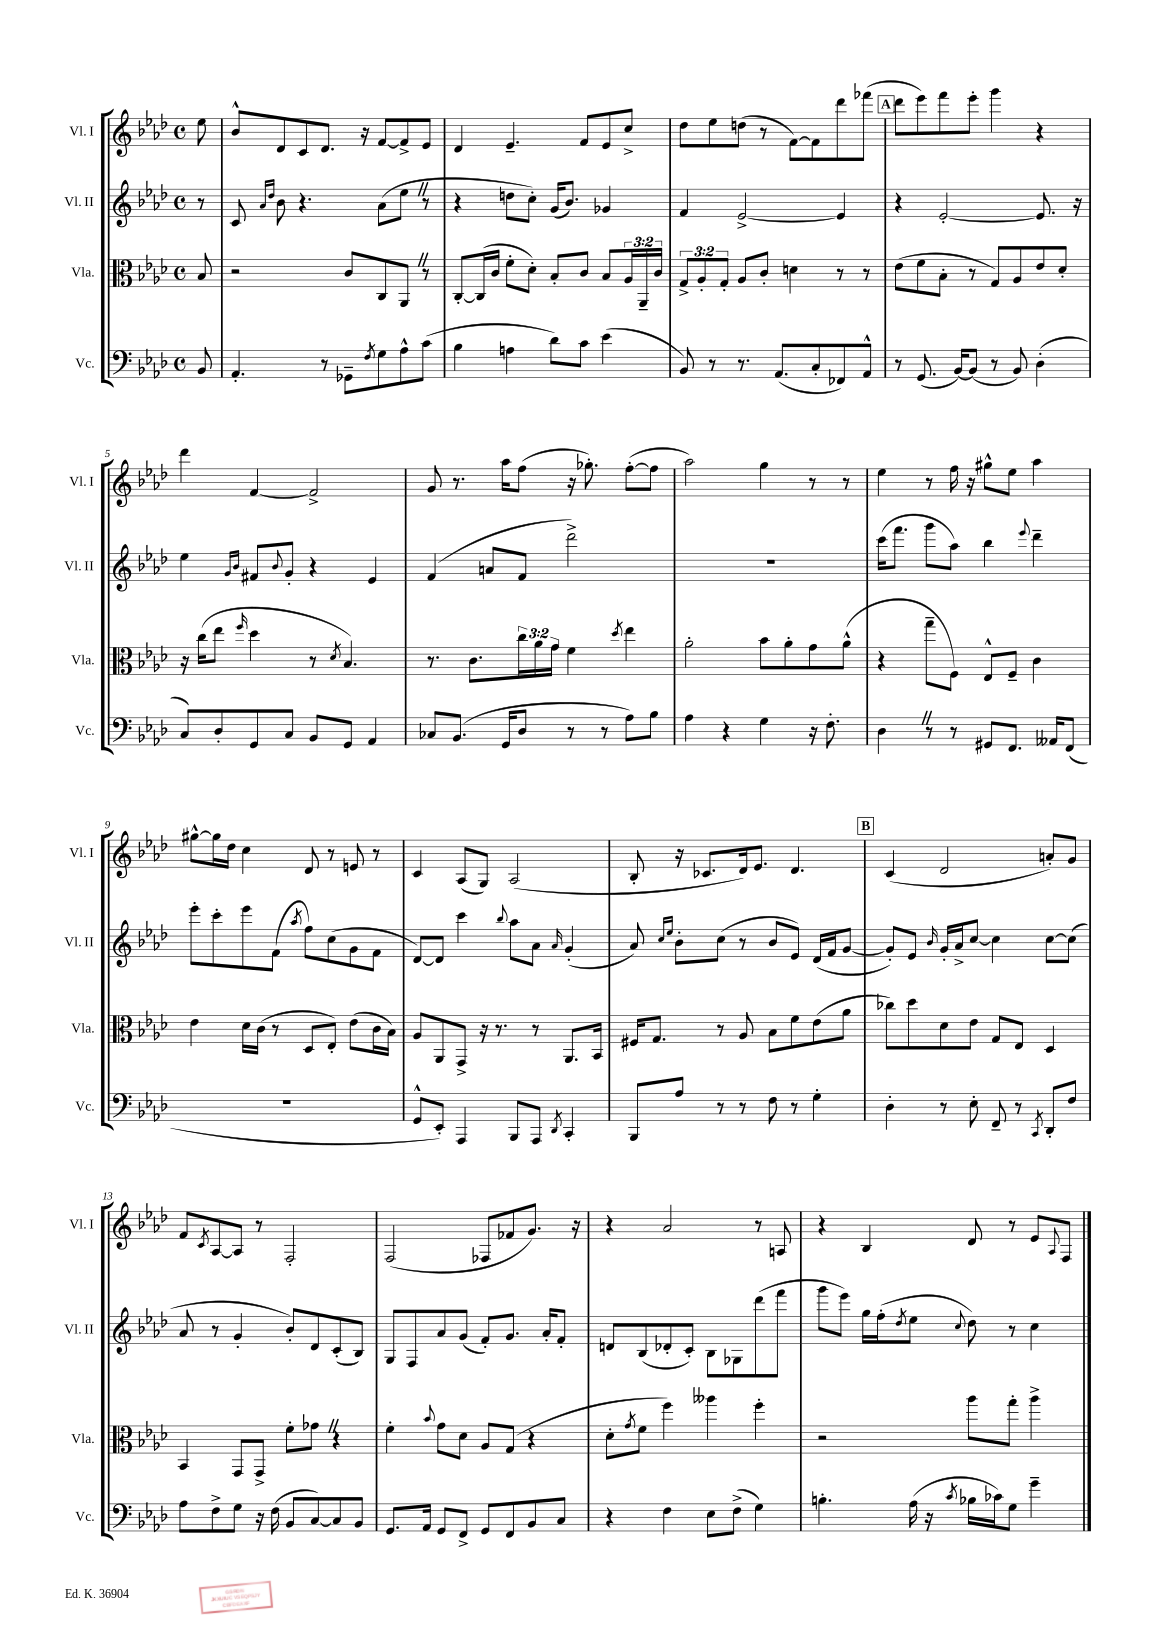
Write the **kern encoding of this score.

**kern	**kern	**kern	**kern
*staff4	*staff3	*staff2	*staff1
*clefF4	*clefC3	*clefG2	*clefG2
*k[b-e-a-d-]	*k[b-e-a-d-]	*k[b-e-a-d-]	*k[b-e-a-d-]
*M4/4	*M4/4	*M4/4	*M4/4
*met(c)	*met(c)	*met(c)	*met(c)
8BB-/	8B-/	8r	8ee-\
=	=	=	=
4.AA-'/	2r	8c/	8b-^^/L
.	.	16qqa-/LL	.
.	.	16qqdd-/JJ	.
.	.	8b-\	8d-/
.	.	4.r	8c/
8r	.	.	8.d-/J
8GG-~\L	8c/L	.	.
.	.	.	16r
8qF/	.	.	.
8G\	8C/	(8a-\L	[8f/L
8A-^^\	8AA-/J	8ee-\J	8f^/]
(8c\J	8r	8r	8e-/J
=	=	=	=
4B-\	[8C'/L	4r	4d-/
.	(16C/]L	.	.
.	16c/JJ	.	.
4A\	8f'\L	8dd\L	4.e-~/
.	8d-'\J)	8cc'\J)	.
8d-\L)	8B-'/L	(16g/LK	.
.	.	8.b-/J)	.
8c\J	8c/J	.	8f/L
(4e-\	8B-/L	4g-/	8e-/
.	24A-/L	.	8cc^/J
.	24AA-~/	.	.
.	24c/JJ	.	.
=	=	=	=
8BB-/)	12G^/L	4f/	8dd-\L
.	12A-'/	.	.
8r	.	.	8ee-\
.	12G'/J	.	.
8.r	8A-/L	[2e-^/	(8dd\J
.	8c'/J	.	8r
(8.AA-/L	.	.	.
.	4d\	.	[8f\L)
8C'/	.	.	8f\]
8FF-/)	8r	4e-/]	8ddd-\
8AA-^^/J	8r	.	(8fff-\J
=	=	=	=
8r	(8e-\L	4r	8ddd-\L
(8.GG/	8f\	.	8eee-\)
.	8B-'\J	[2e-'/	8fff\
[16BB-/LK)	.	.	.
(8BB-/]J	8r	.	8eee-'\J
8r	8G/L)	.	4ggg\
8BB-/)	8A-/	.	.
(4D-'\	8e-/	8.e-/]	4r
.	8d-'/J	.	.
.	.	16r	.
=	=	=	=
8C/L)	16r	4ee-\	4ddd-\
.	(16cc\LK	.	.
8D-'/	8ee-\J	.	.
.	.	16qqg/LL	.
.	16qqff/	16qqb-/JJ	.
8GG/	4dd-\	8f#/L	[4f/
.	.	8qqb-/	.
8C/J	.	8g'/J	.
8BB-/L	8r	4r	2f^/]
.	8qd-/	.	.
8GG/J	4.B-/)	.	.
4AA-/	.	4e-/	.
=	=	=	=
8C-/L	8.r	(4f/	8g/
(8.BB-/J	.	.	8.r
.	8.c\L	.	.
.	.	8a/L	.
16GG/LK	.	.	16aa-\LK
8D-/J	24cc\L	8f/J	(8ff\J
.	24a-\	.	.
.	24g\JJ	.	.
8r	4f\	2ddd-^\)	16r
.	.	.	8.gg-'\)
8r	.	.	.
.	8qdd-/	.	.
8A-\L)	4ee-\	.	([8ff'\L
8B-\J	.	.	8ff\]J
=	=	=	=
4A-\	2a-'\	1r	2aa-\)
4r	.	.	.
4G\	8b-\L	.	4gg\
.	8a-'\	.	.
16r	8g\	.	8r
8.F'\	.	.	.
.	(8a-^^\J	.	8r
=	=	=	=
4D-\	4r	(16ccc\LK	4ee-\
.	.	8.fff\J	.
8r	8gg~\L	8ggg\L	8r
8r	8F\J)	8aa-\J)	16ff\
.	.	.	16r
8GG#/L	8E-^^/L	4bb-\	8gg#^^\L
8.FF/J	8F~/J	.	8ee-\J
.	.	8qqeee-/	.
.	4c\	4ddd-~\	4aa-\
16AA--/LK	.	.	.
(8FF/J	.	.	.
=	=	=	=
1r	4e-\	8eee-'\L	[8gg#^^\L
.	.	8ccc'\	16gg#\]L
.	.	.	16dd-\JJ
.	16d-\LL	8eee-\	4cc\
.	(16c\JJ	.	.
.	8r	(8f\J	.
.	.	8qaa-/	.
.	8D-/L	8ff\L)	8d-/
.	8E-'/J)	(8cc\	8r
.	(8e-\L	8g\	8e/
.	16c\L	8f\J	8r
.	16B-\JJ)	.	.
=	=	=	=
8GG^^/L	8A-/L	[8d-/L)	4c/
8EE-'/J)	8AA-/	8d-/]J	.
4AAA-/	8GG^/J	4ccc\	(8A-/L
.	16r	.	8G/J)
.	8.r	.	.
.	.	8qqbb-/	.
8BBB-/L	.	8aa-\L	(2A-/
8AAA-/J	8r	8a-\J	.
8qDD-/	.	16qqa-/	.
4CC'/	8.AA-/L	(4g'/	.
.	16BB-/Jk	.	.
=	=	=	=
8BBB-/L	16F#/LK	8a-/)	8B-'/
.	8.G/J	.	.
.	.	16qqcc/LL	.
.	.	16qqee-/JJ	.
8A-/J	.	8b-'\L	16r
.	.	.	8.c-/L
8r	8r	(8cc\J	.
8r	8A-/	8r	16d-/k)
.	.	.	8.e-/J
8F\	8B-\L	8b-/L	.
8r	8f\	8e-/J)	4.d-/
4G'\	(8e-\	(16d-/LL	.
.	.	16f/J	.
.	8a-\J	[8g/J	.
=	=	=	=
4D-'\	8cc-\L)	8g'/]L)	(4c/
.	8dd-\	8e-/J	.
.	.	16qqb-/	.
8r	8d-\	16g'/LL	2d-/
.	.	16a-^/J	.
8E-'\	8e-\J	[8cc/J	.
8FF~/	8G/L	4cc\]	.
8r	8E-/J	.	.
8qCC/	.	.	.
8DD-'/L	4D-/	[8cc\L	8a'/L)
8F/J	.	(8cc\]J	8g/J
=	=	=	=
8A-\L	4BB-/	8a-/	8f/L
.	.	.	8qc/
8F^\	.	8r	[8A-/
8G\J	8GG/L	4g'/	8A-/]J
16r	8GG^/J	.	8r
(16F\	.	.	.
8BB-/L	8f'\L	8b-'/L)	2F'/
[8C/)	8g-\J	8d-/	.
8C/]	4r	(8c'/	.
8BB-/J	.	8B-/J)	.
=	=	=	=
8.GG/L	4f'\	8G/L	(2F/
.	.	8F/	.
16AA-/Jk	.	.	.
.	8qqb-/	.	.
8GG/L	8g\L	8a-/	.
8FF^/J	8d-\J	(8g/J	.
8GG/L	8A-/L	8f'/L)	8F-/L
8FF/	(8G/J	8.g/J	8f-/
8BB-/	4r	.	8.g/J)
.	.	16a-'/LK	.
8C/J	.	8f'/J	.
.	.	.	16r
=	=	=	=
4r	8d-'\L	8d/L	4r
.	8qg/	.	.
.	8f\J	(8B-/	.
4F\	4ff\)	8d-'/	2a-/
.	.	8c'/J)	.
8E-\L	4aa--\	8B-\L	.
(8F^\J	.	8G-\	.
4G\)	4ff'\	(8ddd-\	8r
.	.	8fff\J	8A/
=	=	=	=
4.B'\	2r	8ggg\L	4r
.	.	8eee-\J)	.
.	.	16gg\LL	4B-/
.	.	(16ff'\J	.
.	.	8qdd-/	.
(16A-\	.	8ee-\J	.
16r	.	.	.
8qc/	.	8qqcc/	.
16B-\LL	8aa-\L	8dd-\)	8d-/
16c-\J)	.	.	.
8G\J	8gg'\J	8r	8r
4g~\	4aa-^\	4cc\	8e-/L
.	.	.	8qqA-/
.	.	.	8F/J
==	==	==	==
*-	*-	*-	*-
